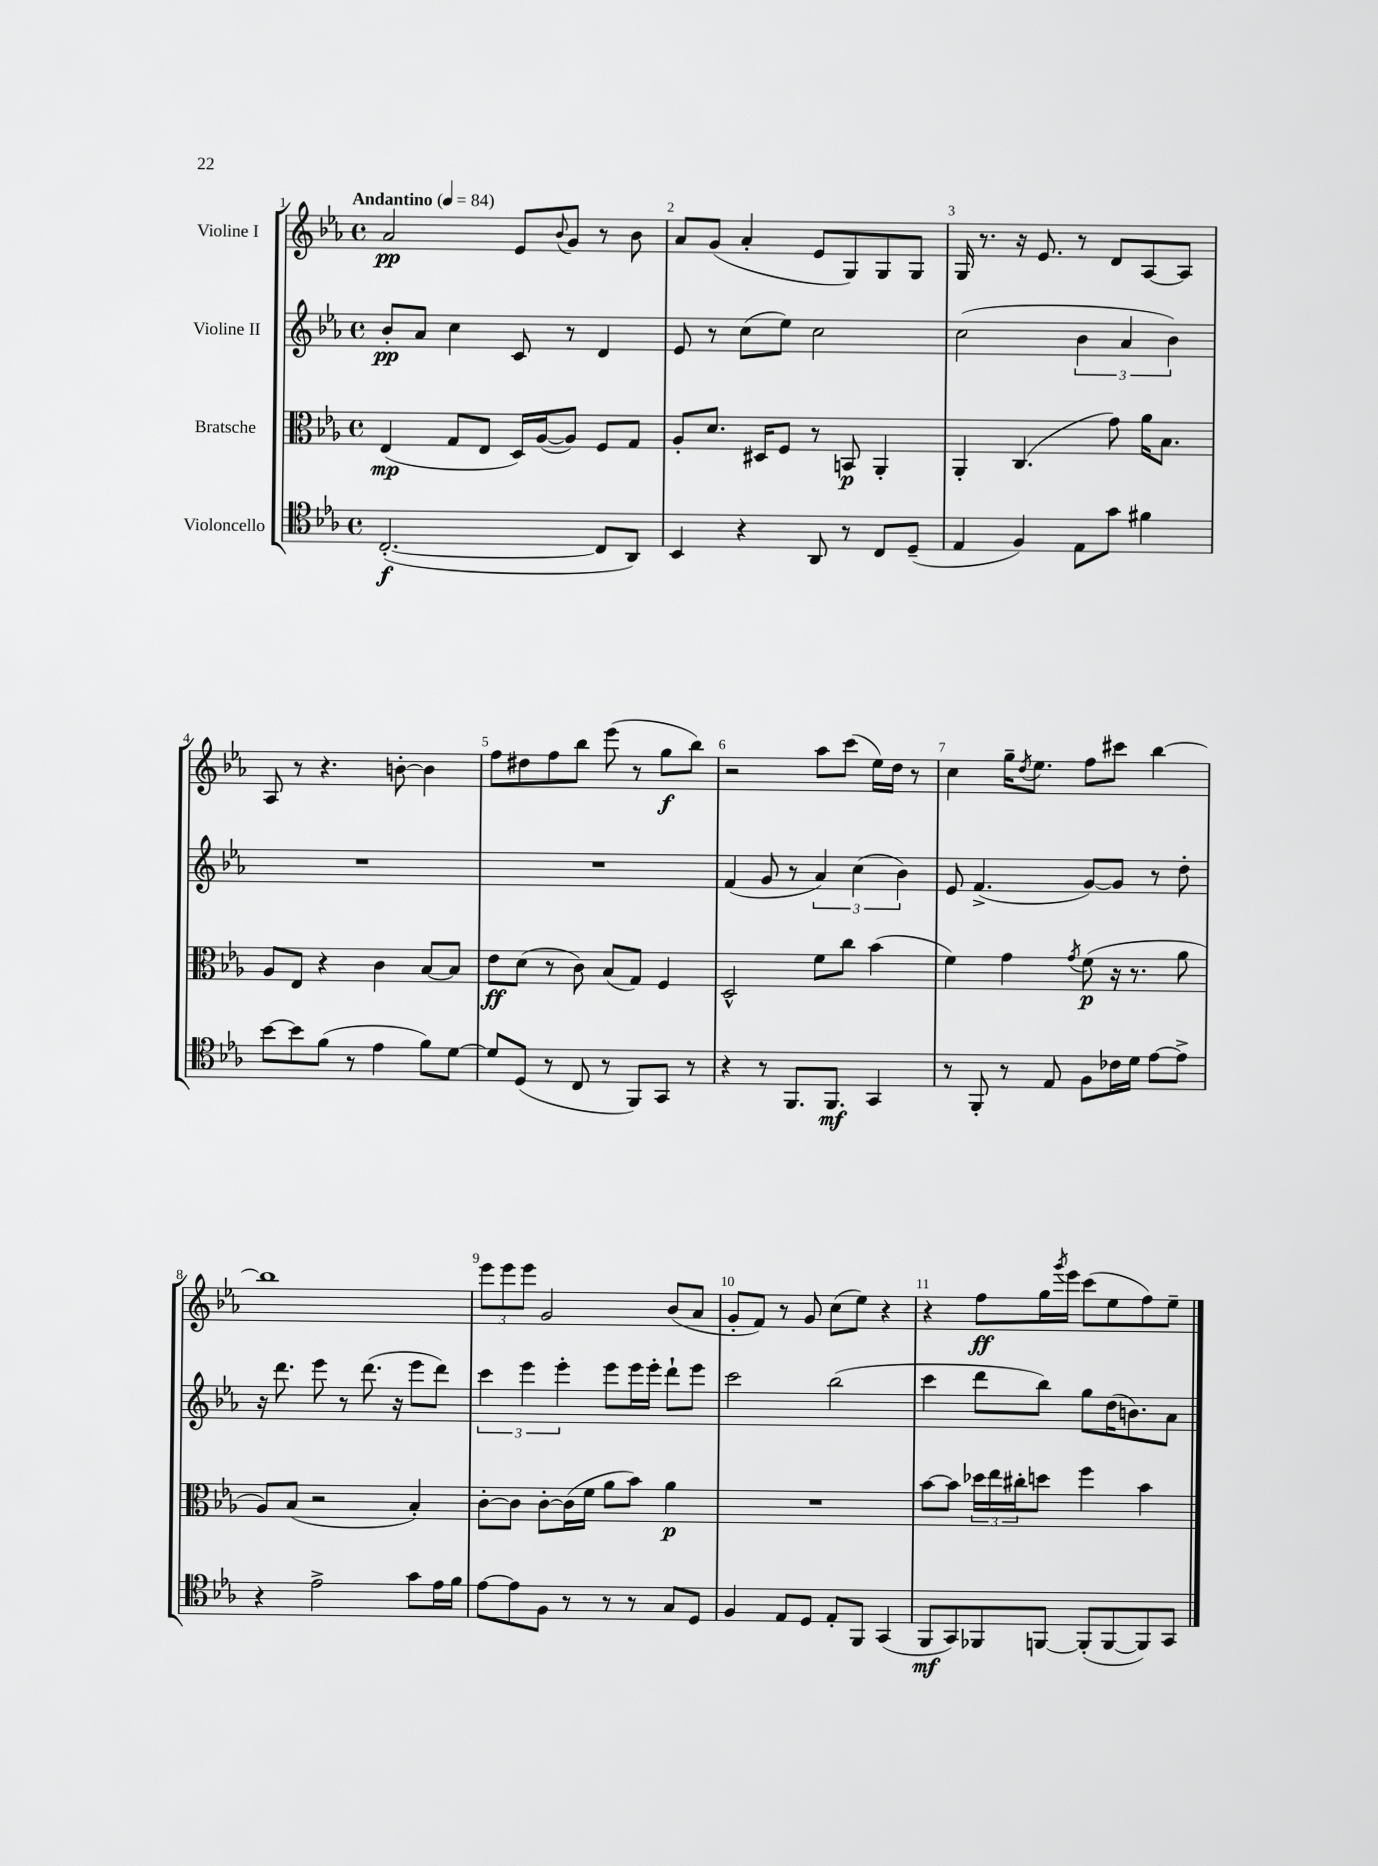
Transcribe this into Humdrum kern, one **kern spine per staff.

**kern	**kern	**kern	**kern
*staff4	*staff3	*staff2	*staff1
*clefC4	*clefC3	*clefG2	*clefG2
*k[b-e-a-]	*k[b-e-a-]	*k[b-e-a-]	*k[b-e-a-]
*M4/4	*M4/4	*M4/4	*M4/4
*met(c)	*met(c)	*met(c)	*met(c)
*MM84	*MM84	*MM84	*MM84
([2.C'	(4E-	8b-'	2a-
.	.	8a-	.
.	8G	4cc	.
.	8E-	.	.
.	16D)	8c	8e-
.	([16A-	.	.
.	.	.	8qqb-
.	8A-])	8r	8g
8C]	8F	4d	8r
8AA-)	8G	.	8b-
=	=	=	=
4BB-	8A-'	8e-	8a-
.	8.d	8r	(8g
4r	.	(8cc	4a-'
.	16D#	.	.
.	8F	8ee-)	.
8AA-	8r	2cc	8e-
8r	8BB	.	8G)
8C	4AA-'	.	8G
(8D~	.	.	8G
=	=	=	=
4E-	4AA-'	(2cc	16G
.	.	.	8.r
4F)	(4.C	.	16r
.	.	.	8.e-
8E-	.	6b-	8r
8g	8g)	.	8d
.	.	6a-	.
4f#	16a-	.	[8A-
.	8.B-	.	.
.	.	6b-)	.
.	.	.	8A-]
=	=	=	=
[8b-	8A-	1r	8A-
8b-]	8E-	.	8r
(8f	4r	.	4.r
8r	.	.	.
4e-	4c	.	.
.	.	.	[8b'
8f)	[8B-	.	4b]
[8d	8B-]	.	.
=	=	=	=
8d]	8e-	1r	8ff
(8D	(8d	.	8dd#
8r	8r	.	8ff
8C	8c)	.	8bb-
8r	(8B-	.	(8eee-
8FF)	8G)	.	8r
8GG	4F	.	8gg
8r	.	.	8bb-)
=	=	=	=
4r	2D^^	(4f	2r
8r	.	8g	.
8.FF	.	8r	.
.	8f	6a-)	8aa-
8.FF	.	.	.
.	8cc	.	(8ccc
.	.	(6cc	.
4GG	(4b-	.	16ee-)
.	.	.	16dd
.	.	6b-)	.
.	.	.	8r
=	=	=	=
8r	4f)	8e-	4cc
8FF'	.	(4.f^	.
8r	4g	.	16gg~
.	.	.	8qdd
.	.	.	8.ee-
8E-	.	.	.
.	8qg	.	.
8F	(8f	[8g)	8ff
16c-	16r	8g]	8ccc#
16d	8.r	.	.
[8e-	.	8r	[4bb-
8e-^]	8a-	8dd'	.
=	=	=	=
4r	8A-)	16r	1bb-]
.	.	8.ddd	.
.	(8B-	.	.
2e-^	2r	8eee-	.
.	.	8r	.
.	.	(8.ddd	.
.	.	16r	.
8g	4B-')	8eee-	.
16e-	.	8ddd)	.
16f	.	.	.
=	=	=	=
[8e-	[8c'	6ccc	12eee-
.	.	.	12eee-
8e-]	8c]	.	.
.	.	6eee-	12eee-
8F	[8c'	.	2g
.	.	6eee-'	.
8r	(16c]	.	.
.	16f	.	.
8r	8a-	8eee-	.
8r	8b-)	16eee-	.
.	.	16eee-'	.
8G	4a-	8ddd`	(8b-
8D	.	8eee-	8a-
=	=	=	=
4F	1r	2ccc	8g'
.	.	.	8f)
8E-	.	.	8r
8D	.	.	8g
8E-'	.	(2bb-	(8cc
8FF	.	.	8ee-)
(4GG	.	.	4r
=	=	=	=
8FF	[8b-	4ccc	4r
8GG)	8b-]	.	.
8FF-	24dd-	8ddd	8ff
.	24ee-	.	.
.	24cc#'	.	.
[8FF	8dd	8bb-)	16gg
.	.	.	8qggg
.	.	.	16eee-
(8FF']	4ff	8gg	(8ccc
[8FF	.	(16dd	8ee-
.	.	8.b)	.
8FF])	4b-	.	8ff)
8GG	.	8a-	8ee-~
==	==	==	==
*-	*-	*-	*-
